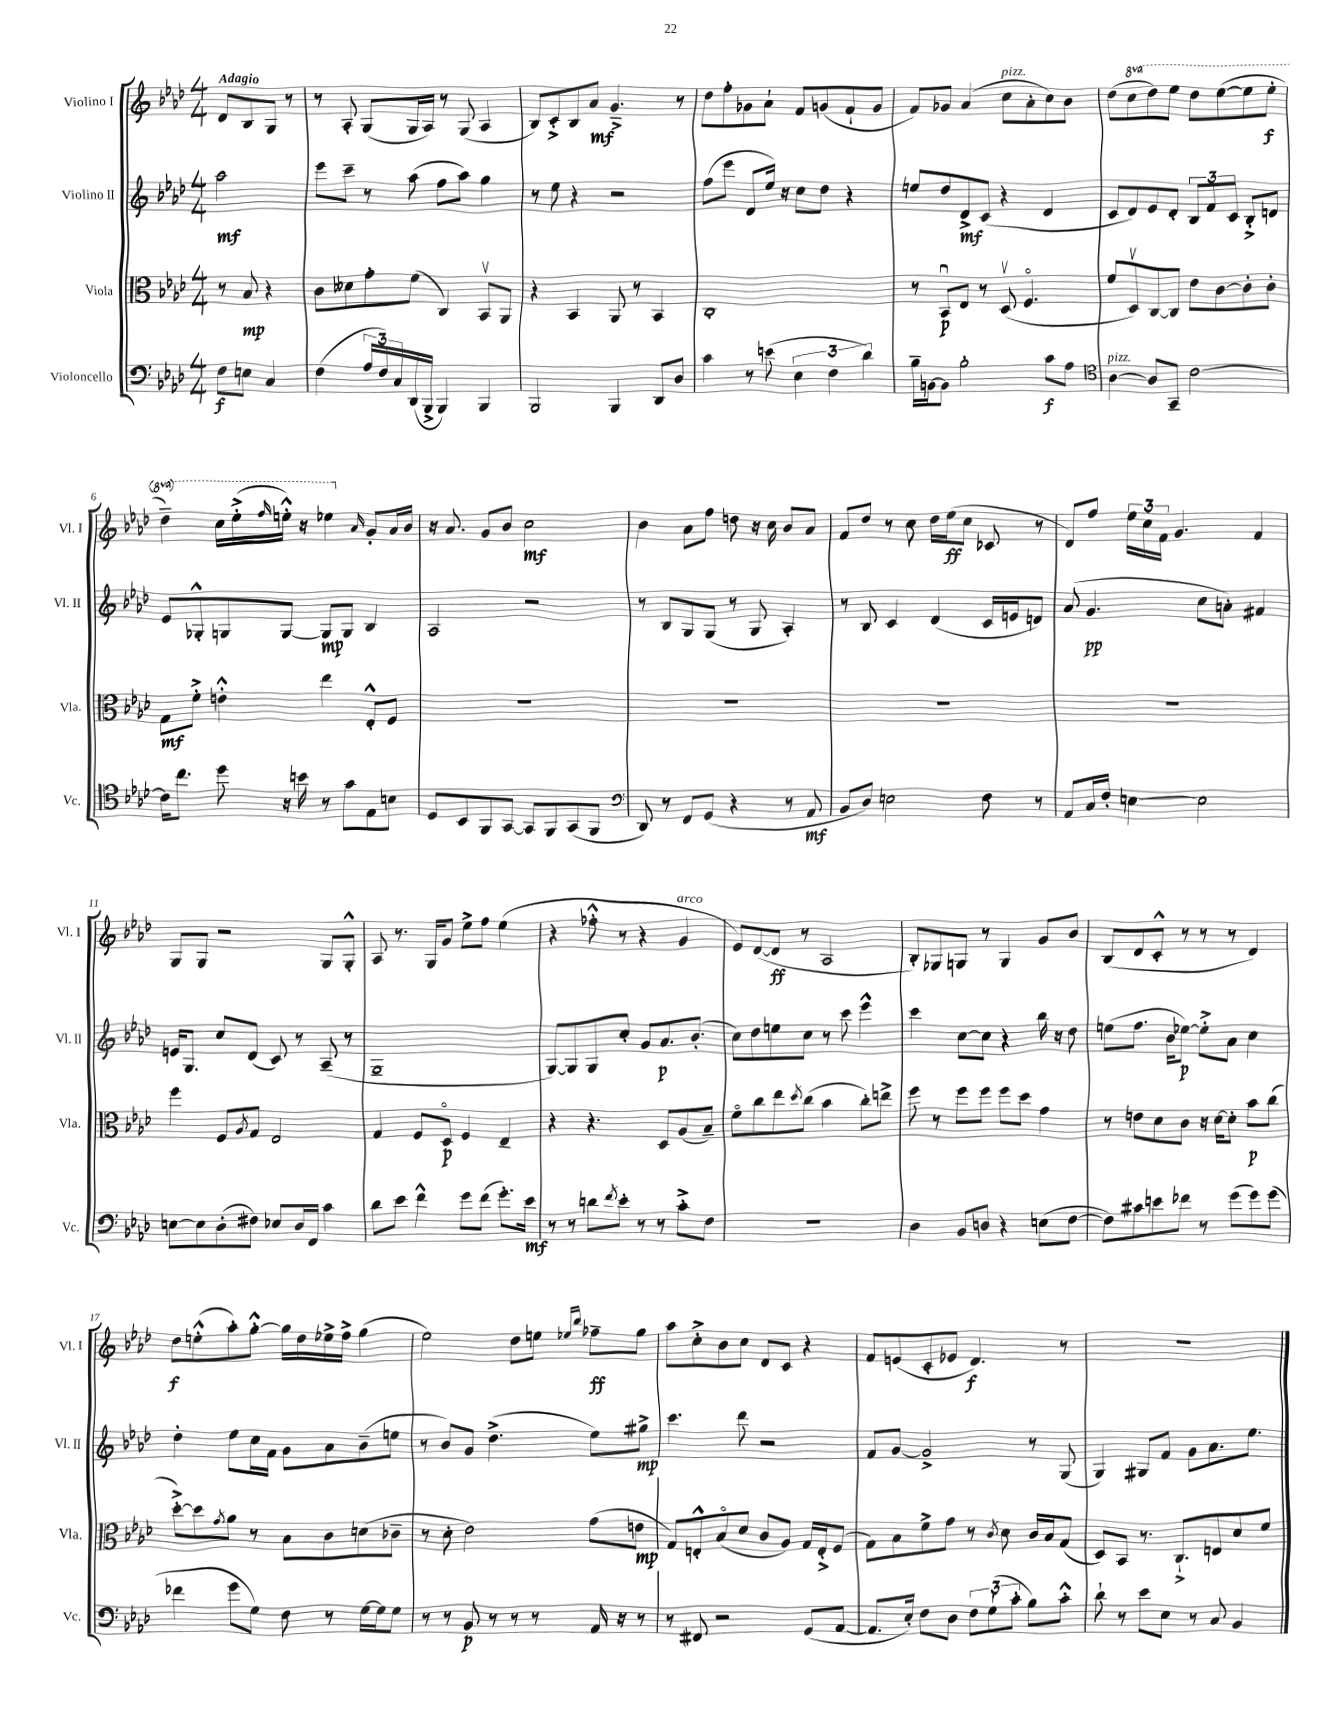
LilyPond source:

<<
\new StaffGroup <<
\new Staff = "s0" \with { instrumentName = "Violino I" shortInstrumentName = "Vl. I" } {
    \clef treble \key aes \major \numericTimeSignature \time 4/4 \set Staff.ottavationMarkups = #ottavation-simple-ordinals \partial 2 \tempo "Adagio"
    des'8 bes8 g8 r8 |
    r8 aes8-. g8( g16 aes16) r8 g8( aes4 |
    bes8) c'8-.-> bes8 aes'8\mf g'4.---> r8 |
    des''8 f''8-. ges'8 aes'8-! f'8 g'8( f'8-! g'8 |
    f'8) ges'8 aes'4( c''8^\markup { \italic "pizz." } aes'8-. c''8) bes'8 |
    des''8( \ottava #1 c'''8 des'''8) ees'''8 des'''8 ees'''8~( ees'''8 ees'''8-.\f |
    des'''4--) c'''16 ees'''16-.->( \grace { f'''16 } e'''16-.-^) r16 ees'''4 \ottava #0 \grace { aes'16 } g'8-. aes'16 bes'16 |
    r16 aes'8. g'8 bes'8 c''2\mf |
    bes'4 aes'8 f''8 d''8 r16 c''16 bes'8 aes'8 |
    f'8 des''8 r8 c''8 des''16 ees''16\ff( c''8 ces'8 r8 |
    des'8) f''8 \tuplet 3/2 { ees''16 c''16 f'16 } g'4. f'4 |
    g8 g8 r2 g8 g8-.-^ |
    aes8 r8. g16 g'8 ees''8-> f''8 ees''4( |
    r4 fes''8-.-^ r8 r4 g'4^\markup { \italic "arco" } |
    ees'8) des'8~( des'8\ff r8 aes2 |
    bes8-.) ges8 g8 r8 g4 g'8 bes'8 |
    bes8( des'8 c'8-.-^ r8 r8 r8 des'4) |
    des''8\f e''8-.-^( aes''8-.) g''8~-.-^ g''16 des''16 ees''16-> f''16-> g''4( |
    ees''2) des''8 e''8 \grace { ees''16 bes''16 } fes''8--\ff g''8 |
    aes''8 c''8-.-> bes'8 c''8 des'8 c'8 r4 |
    f'8 e'8( c'8-. ees'8 des'4.\f) r8 |
    r1 \bar "|." |
}
\new Staff = "s1" \with { instrumentName = "Violino II" shortInstrumentName = "Vl. II" } {
    \clef treble \key aes \major \numericTimeSignature \time 4/4 \partial 2
    aes''2\mf |
    ees'''8 c'''8-- r8 aes''8( f''8 aes''8) g''4 |
    r8 ees''8 r4 r2 |
    f''8( ees'''8 des'8 ees''16) r16 c''8 des''8 r4 |
    e''8 des''8 des'8->\mf c'8( r4 des'4 |
    c'8 des'8) ees'8 des'8-. \tuplet 3/2 { bes8 f'8 c'8 } bes8-.-> d'8 |
    ees'8 ges8-.-^ g8 g8~ g8\mp g8 bes4 |
    aes2 r2 |
    r8 bes8 g8 g8( r8 g8 aes4-.) |
    r8 bes8 c'4 des'4( c'16 e'16 d'8) |
    aes'8( g'4.\pp c''8 a'8-.) fis'4 |
    e'16 g8. c''8 des'8( c'8) r8 aes8--( r8 |
    g1-- |
    g8~) g8 g8 c''8-. g'8 aes'8.\p bes'8.-.( |
    c''8) des''8 e''8 c''8 r8 c'''8 ees'''4-^ |
    c'''4 c''8~ c''8 r4 bes''16 r16 des''8 |
    e''8( f''8. bes'16 ees''8~\p) ees''8-.-> aes'8 c''4 |
    des''4-. ees''8 c''16 f'16 g'8 aes'8 bes'8--( e''8 |
    r8 bes'8) g'8 des''4.->( ees''8) gis''8->\mp |
    c'''4. des'''8 r2 |
    f'8 g'8~ g'2-> r8 g8( |
    g4) gis8 f'8 g'8 aes'8. ees''8. \bar "|." |
}
\new Staff = "s2" \with { instrumentName = "Viola" shortInstrumentName = "Vla." } {
    \clef alto \key aes \major \numericTimeSignature \time 4/4 \partial 2
    r8 bes8\mp r4 |
    c'8 deses'8 g'8-. f'8( c4) bes,8\upbow aes,8 |
    r4 bes,4 aes,8 r8 bes,4 |
    c1-. |
    r8 bes,8\downbow\p ees8 r8 des8\upbow( f4.\flageolet |
    f'8 des8\upbow) c8~ c8 ees'8 c'8~ c'8-. c'8-. |
    g8\mf f'8-.-> e'4-.-^ ees''4 ees8-.-^ f8 |
    R1 |
    R1 |
    R1 |
    R1 |
    f''4 f8 \acciaccatura { aes8 } g8 ees2 |
    g4 f8 des8\flageolet\p f4 ees4-- |
    r4 r4. des8 aes8( bes8--) |
    f'8\flageolet c''8 ees''8 \acciaccatura { des''8 } c''8( bes'4 c''8-.) e''8-> |
    f''8 r8 f''8 f''8 f''8 des''8 g'4 |
    r8 e'8 des'8 c'8 r16 des'16~ des'8-. bes'8\p c''8( |
    des''8~-.->) des''8 \acciaccatura { g'8 } aes'8 r8 bes8 c'8 d'8( ces'8-- |
    r8 des'8-. ees'2) g'8( e'8\mp |
    g8) e8-.-^ bes8\flageolet( des'8 c'8 aes8) g16 e16-.-> f8( |
    g8) bes8 f'8-> g'8 r8 \acciaccatura { c'8 } des'8 c'16 bes16 g8( |
    des8) bes,8 r8. c8.-!-> e8 des'8 f'8 \bar "|." |
}
\new Staff = "s3" \with { instrumentName = "Violoncello" shortInstrumentName = "Vc." } {
    \clef bass \key aes \major \numericTimeSignature \time 4/4 \partial 2
    f8\f e8 c4 |
    f4( \tuplet 3/2 { aes16 f16) c16 } des,16( bes,,16-> bes,,4) bes,,4 |
    bes,,2 bes,,4 des,8 des8 |
    c'4 r8 e'8( \tuplet 3/2 { ees4 f4 des'4) } |
    bes16-- b,16~ b,8 bes2-. c'8\f aes8 |
    \clef tenor aes4~^\markup { \italic "pizz." } aes8 g,8-- c'2~ |
    c'16 c''8. des''8 r16 b'16 r8 g'8 ees8 b8 |
    des8 bes,8 f,8 g,8~ g,8 f,8 g,8( f,8 |
    \clef bass des,8) r8 f,8 g,8( r4 r8 aes,8\mf |
    bes,8 des8) e2 f8 r8 |
    aes,8 c16 f16-. e4~ e2 |
    e8~ e8 des8-.( fis8) ees8 des16 f,16 c'4 |
    des'8 ees'8 f'4-^ g'8 f'8( g'8.-.) ees'16\mf |
    r8 r8 d'8 \acciaccatura { f'8 } ees'8-. r8 r8 c'8-.-> f8 |
    R1 |
    des4 bes,8 d8 r4 e8( f8~ |
    f8) cis'8 e'8 fes'8 r8 g'8( g'8) g'8( |
    fes'4 g'8 g8) f8 r8 g16~ g16 g8 |
    r8 r8 bes,8\p r8 r8 r8 aes,16 r16 r8 |
    r8 fis,8 r2 g,8( aes,8~ |
    aes,8. ees16-.) f8 des8 \tuplet 3/2 { f8 g8-!( c'8-. } bes8) c'8-.-^ |
    des'8-! r8 ees'8 ees8 r8 c8 bes,4 \bar "|." |
}
>>
>>
